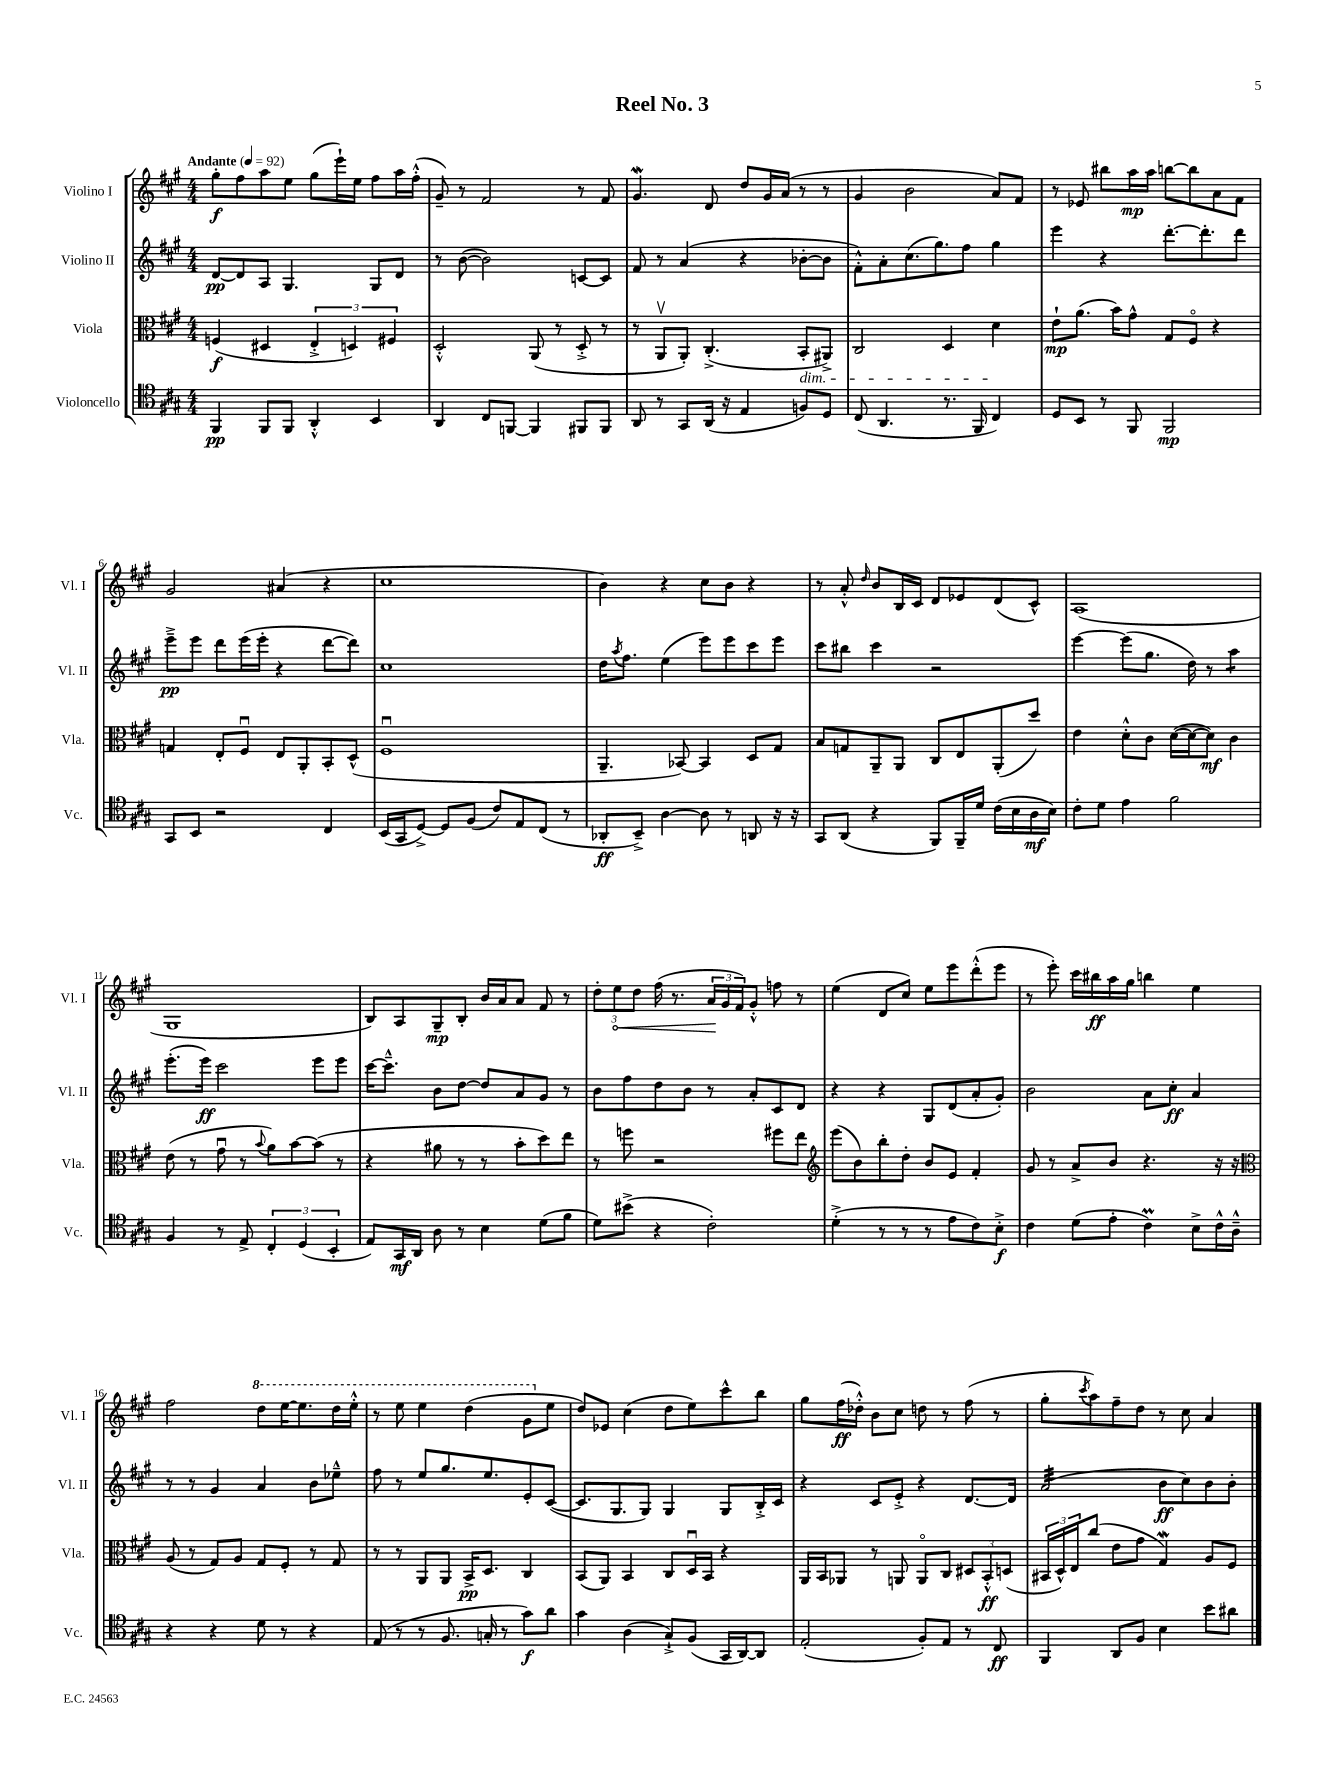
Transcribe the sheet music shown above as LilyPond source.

\header { title = "Reel No. 3" }
<<
\new StaffGroup <<
\new Staff = "s0" \with { instrumentName = "Violino I" shortInstrumentName = "Vl. I" } {
    \clef treble \key a \major \numericTimeSignature \time 4/4 \tempo "Andante" 4 = 92
    gis''8-.\f fis''8 a''8 e''8 gis''8( e'''16-!) e''16 fis''8 a''16 fis''16-.-^( |
    gis'8--) r8 fis'2 r8 fis'8 |
    gis'4.\mordent d'8 d''8 gis'16 a'16( r8 r8 |
    gis'4 b'2 a'8) fis'8 |
    r8 ees'8 bis''8 a''16\mp a''16 b''8~ b''8 a'8 fis'8 |
    gis'2 ais'4( r4 |
    cis''1 |
    b'4) r4 cis''8 b'8 r4 |
    r8 a'8-.-^ \grace { d''16 } b'8 b16 cis'16 d'8 ees'8 d'8( cis'8-^) |
    a1( |
    gis1 |
    b8) a8 gis8--\mp b8-. b'16 a'16 a'8 fis'8 r8 |
    \tuplet 3/2 { d''8-. \once \override Hairpin.circled-tip = ##t e''8\< d''8 } fis''16( r8. \tuplet 3/2 { a'16\! gis'16 fis'16) } gis'8-.-^ f''8 r8 |
    e''4( d'8 cis''8) e''8 e'''8 d'''8-.-^( e'''8 |
    r8 e'''8-.) cis'''16 bis''16\ff a''16 gis''16 b''4 e''4 |
    fis''2 \ottava #1 d'''8 e'''16~ e'''8. d'''16 e'''16-.-^ |
    r8 e'''8 e'''4 d'''4( gis''8 \ottava #0 e''8 |
    d''8) ees'8 cis''4( d''8 e''8) cis'''8-^ b''8 |
    gis''8 fis''16\ff( des''16-.-^) b'8 cis''8 d''8 r8 fis''8( r8 |
    gis''8-. \acciaccatura { cis'''8 } a''8) fis''8-- d''8 r8 cis''8 a'4 \bar "|." |
}
\new Staff = "s1" \with { instrumentName = "Violino II" shortInstrumentName = "Vl. II" } {
    \clef treble \key a \major \numericTimeSignature \time 4/4
    d'8~\pp d'8 a8 gis4. gis8 d'8 |
    r8 b'8~( b'2) c'8~ c'8 |
    fis'8 r8 a'4( r4 bes'8~-. bes'8 |
    fis'8-.-^) a'8-. cis''8.( gis''8.) fis''8 gis''4 |
    e'''4 r4 d'''8.~-. d'''8.-. d'''8 |
    e'''8--->\pp e'''8 d'''8 e'''16( e'''16-. r4 d'''8~ d'''8) |
    cis''1 |
    d''16 \acciaccatura { a''8 } fis''8. e''4( e'''8) e'''8 cis'''8 e'''8 |
    cis'''8 bis''8 cis'''4 r2 |
    e'''4~ e'''8( gis''8. d''16) r8 a''4:8 |
    e'''8.-.( e'''16\ff) cis'''2 e'''8 e'''8 |
    cis'''16~ cis'''8.---^ b'8 d''8~ d''8 a'8 gis'8 r8 |
    b'8 fis''8 d''8 b'8 r8 a'8-. cis'8 d'8 |
    r4 r4 gis8 d'8( a'8-. gis'8-.) |
    b'2 a'8 cis''8-.\ff a'4 |
    r8 r8 gis'4 a'4 b'8 ees''8---^ |
    fis''8 r8 e''8 gis''8. e''8. e'8-. cis'8~( |
    cis'8. gis8. gis8) gis4 gis8 b16-.-> cis'16 |
    r4 cis'8 e'8-.-> r4 d'8.~ d'16 |
    a'2:32( b'8\ff cis''8) b'8 b'8-. \bar "|." |
}
\new Staff = "s2" \with { instrumentName = "Viola" shortInstrumentName = "Vla." } {
    \clef alto \key a \major \numericTimeSignature \time 4/4
    f4\f( dis4 \tuplet 3/2 { e4-.-> d4) fis4 } |
    d2-.-^ a,8( r8 d8-.-> r8 |
    r8 a,8\upbow a,8-.) cis4.-.->( b,8-.\dim ais,8->) |
    cis2 d4 d'4\! |
    e'8-!\mp a'8.( b'16) gis'8-^ gis8 fis8\flageolet r4 |
    g4 e8-. fis8\downbow e8 a,8-. b,8-. d8-^( |
    fis1\downbow |
    a,4.-- bes,8~) bes,4 d8 gis8 |
    b8 g8 a,8-- a,8 cis8 e8 a,8-.( d''8) |
    e'4 d'8-.-^ cis'8 d'16~( d'16~ d'8\mf) cis'4 |
    e'8( r8 gis'8\downbow r8 \appoggiatura { b'8 } a'8) b'8~ b'8( r8 |
    r4 ais'8 r8 r8 b'8-. d''8) e''8 |
    r8 f''8 r2 fis''8 e''8 |
    \clef treble e'''8( b'8) b''8-. d''8-. b'8 e'8 fis'4-. |
    gis'8 r8 a'8-> b'8 r4. r16 r16 |
    \clef alto a8( r8 gis8) a8 gis8 fis8-. r8 gis8 |
    r8 r8 a,8 a,8 b,16->\pp d8. cis4 |
    b,8( a,8) b,4 cis8 d16\downbow b,16 r4 |
    a,16 b,16 aes,8 r8 a,8 a,8\flageolet cis8 \tuplet 3/2 { dis8 b,8-.-^\ff d8( } |
    \tuplet 3/2 { bis,16 d16-^) e16 } cis''8( e'8 gis'8 gis4\mordent) a8 fis8 \bar "|." |
}
\new Staff = "s3" \with { instrumentName = "Violoncello" shortInstrumentName = "Vc." } {
    \clef tenor \key a \major \numericTimeSignature \time 4/4
    fis,4\pp fis,8 fis,8 a,4-.-^ b,4 |
    a,4 cis8 f,8~ f,4 fis,8 fis,8 |
    a,8 r8 gis,8 a,16( r16 e4 f8) d8 |
    cis8( a,4. r8. fis,16 cis4) |
    d8 b,8 r8 fis,8 fis,2\mp |
    gis,8 b,8 r2 cis4 |
    b,16( gis,16 d8~->) d8 fis8( cis'8) e8 cis8( r8 |
    aes,8-.\ff b,8--->) a4~ a8 r8 a,8 r16 r16 |
    gis,8 a,8( r4 fis,8) fis,16-- d'16 cis'16( b16 a16\mf b16) |
    cis'8-. d'8 e'4 fis'2 |
    fis4 r8 e8-> \tuplet 3/2 { cis4-. d4( b,4-. } |
    e8) gis,16\mf a,16 a8 r8 b4 d'8( fis'8 |
    d'8) bis'8->( r4 cis'2-.) |
    d'4-.->( r8 r8 r8 e'8 cis'8) b8-.->\f |
    cis'4 d'8( e'8-. cis'4\prall) b8-> cis'16-^ a16---^ |
    r4 r4 d'8 r8 r4 |
    e8( r8 r8 fis8. g16-. r8 gis'8\f) a'8 |
    gis'4 a4( gis8-!->) fis8( gis,16 a,16~) a,8 |
    e2-.( fis8-.) e8 r8 cis8\ff |
    fis,4 a,8 fis8 b4 b'8 ais'8 \bar "|." |
}
>>
>>
